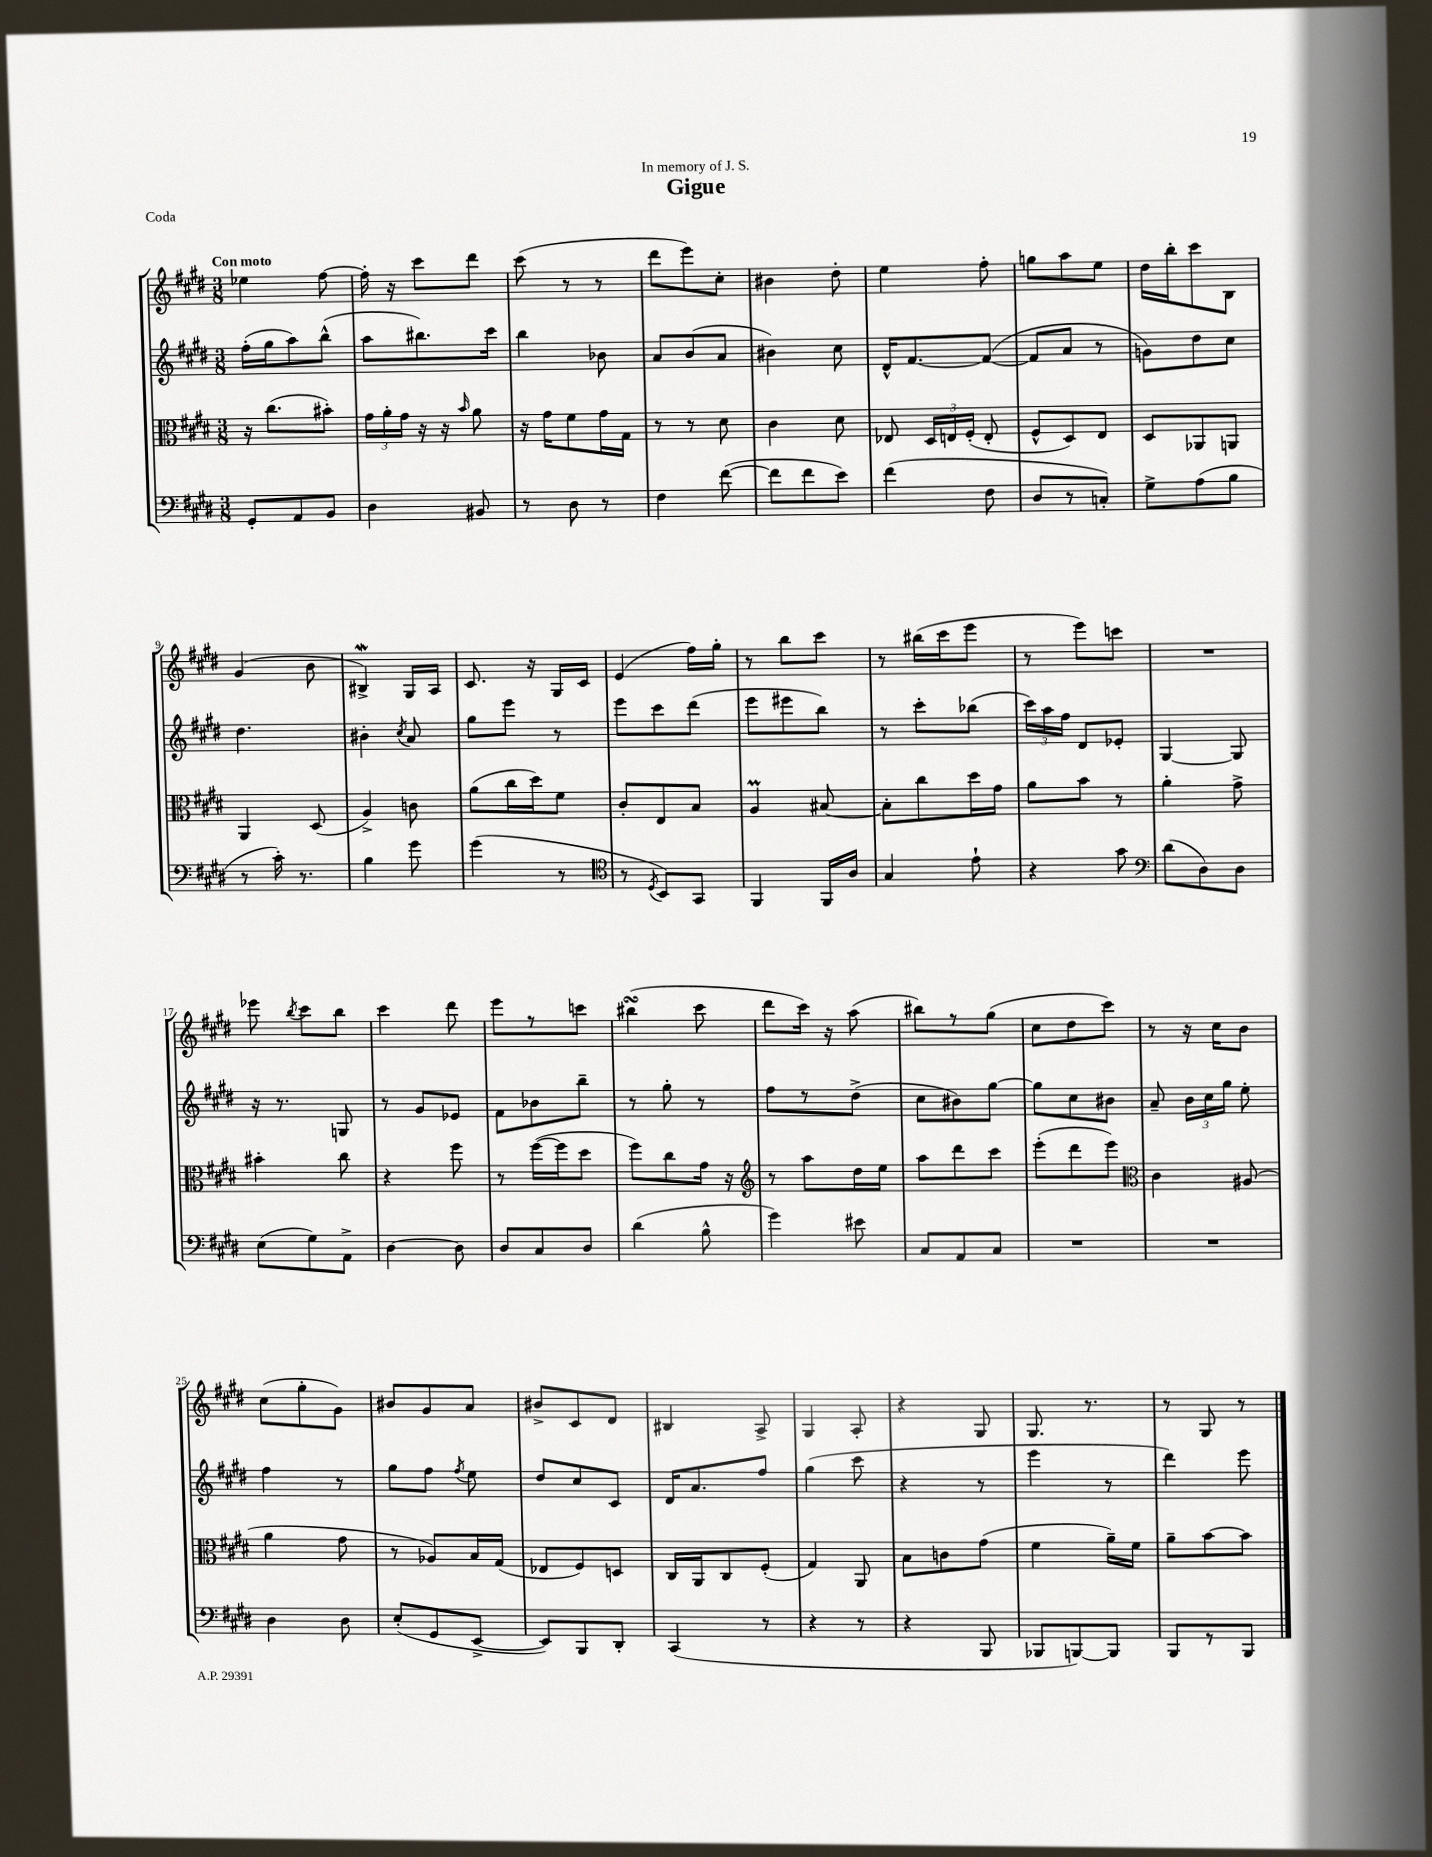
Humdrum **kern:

**kern	**kern	**kern	**kern
*staff4	*staff3	*staff2	*staff1
*clefF4	*clefC3	*clefG2	*clefG2
*k[f#c#g#d#]	*k[f#c#g#d#]	*k[f#c#g#d#]	*k[f#c#g#d#]
*M3/8	*M3/8	*M3/8	*M3/8
8GG#'	16r	(16ff#'	4ee-
.	(8.cc#	16gg#	.
8AA	.	8aa)	.
8BB	8b#')	(8bb^^	[8ff#
=	=	=	=
4D#	24g#	8aa	16ff#']
.	24a'	.	.
.	.	.	16r
.	24g#	.	.
.	16r	8.bb#)	8ccc#
.	16r	.	.
.	16qqb	.	.
8BB#	8a	.	8ddd#
.	.	16ccc#	.
=	=	=	=
8r	16r	4bb	(8ccc#
.	16g#	.	.
8D#	8f#	.	8r
8r	16g#	8b-	8r
.	16G#	.	.
=	=	=	=
4F#	8r	8a	8ddd#
.	8r	(8b	8eee)
([8f#	8d#	8a	8cc#'
=	=	=	=
8f#]	4c#	4b#)	4b#
8f#	.	.	.
8e)	8d#	8cc#	8dd#'
=	=	=	=
(4f#	8E-	16d#^^	4ee
.	.	[8.f#	.
.	24D#	.	.
.	24E	.	.
.	(24F#'	.	.
8F#	8E'	(8f#_	8ff#'
=	=	=	=
8D#	8F#^^	8f#]	8gg
8r	8D#)	8a	8aa
8C')	8E	8r	8ee
=	=	=	=
8G#^	8D#	8g)	16dd#
.	.	.	16bb'
(8A	8AA-	8dd#	8ccc#
8B	8AA	8cc#	8B
=	=	=	=
8r	4AA	4.dd#	(4g#
16c#')	.	.	.
8.r	.	.	.
.	(8D#	.	8b
=	=	=	=
4B	4A^)	4b#'	4B#^)
.	.	8qcc#	.
8g#	8c	8a	16G#
.	.	.	16A
=	=	=	=
(4g#	(8a	8gg#	8.c#
.	16cc#	8eee	.
.	16dd#)	.	16r
8r	8f#	8r	16G#
.	.	.	16c#
=	=	=	=
*clefC4	*	*	*
8r	8c#'	8eee	(4e
8qD#	.	.	.
8BB)	8E	8ccc#	.
8GG#	8B	(8ddd#	16ff#)
.	.	.	16gg#'
=	=	=	=
4FF#	4A	8eee	8r
.	.	8eee#	8bb
16FF#	[8B#	8bb)	8ccc#
16A	.	.	.
=	=	=	=
4G#	8B#']	8r	8r
.	8cc#	8ccc#'	(16bb#
.	.	.	16ccc#
8e`	16dd#	(8bb-	8eee
.	16g#	.	.
=	=	=	=
4r	8a	24ccc#)	8r
.	.	24aa	.
.	.	24ff#	.
.	8b	8d#	8eee)
8g#	8r	8e-'	8ccc
=	=	=	=
*clefF4	*	*	*
(8d#	4a'	[4G#	4.r
8D#)	.	.	.
8D#	8g#^	8G#]	.
=	=	=	=
(8E	4b#'	16r	8eee-
.	.	8.r	.
.	.	.	8qbb
8G#)	.	.	8ccc#
8AA^	8cc#	8G	8bb
=	=	=	=
[4D#	4r	8r	4ccc#
.	.	8g#	.
8D#]	8ff#	8e-	8ddd#
=	=	=	=
8D#	8r	8f#	8eee
8C#	([16ff#	8b-	8r
.	16ff#]	.	.
8D#	8dd#	8bb~	8ccc
=	=	=	=
(4d#	8ff#)	8r	(4bb#
.	8cc#	8gg#'	.
8B^^	16g#	8r	8ccc#
.	16r	.	.
=	=	=	=
*	*clefG2	*	*
4g#)	8r	8ff#	8ddd#
.	8aa	8r	16ccc#)
.	.	.	16r
8e#	16dd#	(8dd#^	(8aa
.	16ee	.	.
=	=	=	=
8C#	8aa	8cc#	8bb#)
8AA	8ddd#	8b#)	8r
8C#	8ccc#	[8gg#	(8gg#
=	=	=	=
4.r	(8eee'	8gg#]	8cc#
.	8ddd#	8cc#	8dd#
.	8eee)	8b#	8ccc#)
=	=	=	=
*	*clefC3	*	*
4.r	4c#	8a~	8r
.	.	24b	16r
.	.	24cc#	.
.	.	.	16cc#
.	.	24gg#	.
.	(8A#	8ee'	8b
=	=	=	=
4D#	4a	4ff#	(8cc#
.	.	.	8gg#'
8D#	8g#	8r	8g#)
=	=	=	=
(8E'	8r	8gg#	8b#
8GG#	8A-)	8ff#	8g#
.	.	8qff#	.
[8EE^	16B	8ee	8a
.	(16G#	.	.
=	=	=	=
8EE])	8E-	8dd#	8b#^
8BBB	8F#)	8cc#	8c#
8DD#'	8D	8c#	8d#
=	=	=	=
(4CC#	16C#	16d#	4B#
.	16AA	8.a	.
.	8C#	.	.
8r	(8F#'	8ff#	8A^
=	=	=	=
4r	4G#)	(4gg#	4G#
8r	8AA	8ccc#	8A'
=	=	=	=
4r	8B	4r	4r
.	8c	.	.
8BBB	(8g#	8r	8G#
=	=	=	=
8BBB-	4f#	4eee	8.G#
[8BBB)	.	.	.
.	.	.	8.r
8BBB]	16a~)	8r	.
.	16f#	.	.
=	=	=	=
8BBB	8a~	4ddd#)	8r
8r	[8b	.	8G#
8BBB	8b]	8eee	8r
==	==	==	==
*-	*-	*-	*-
